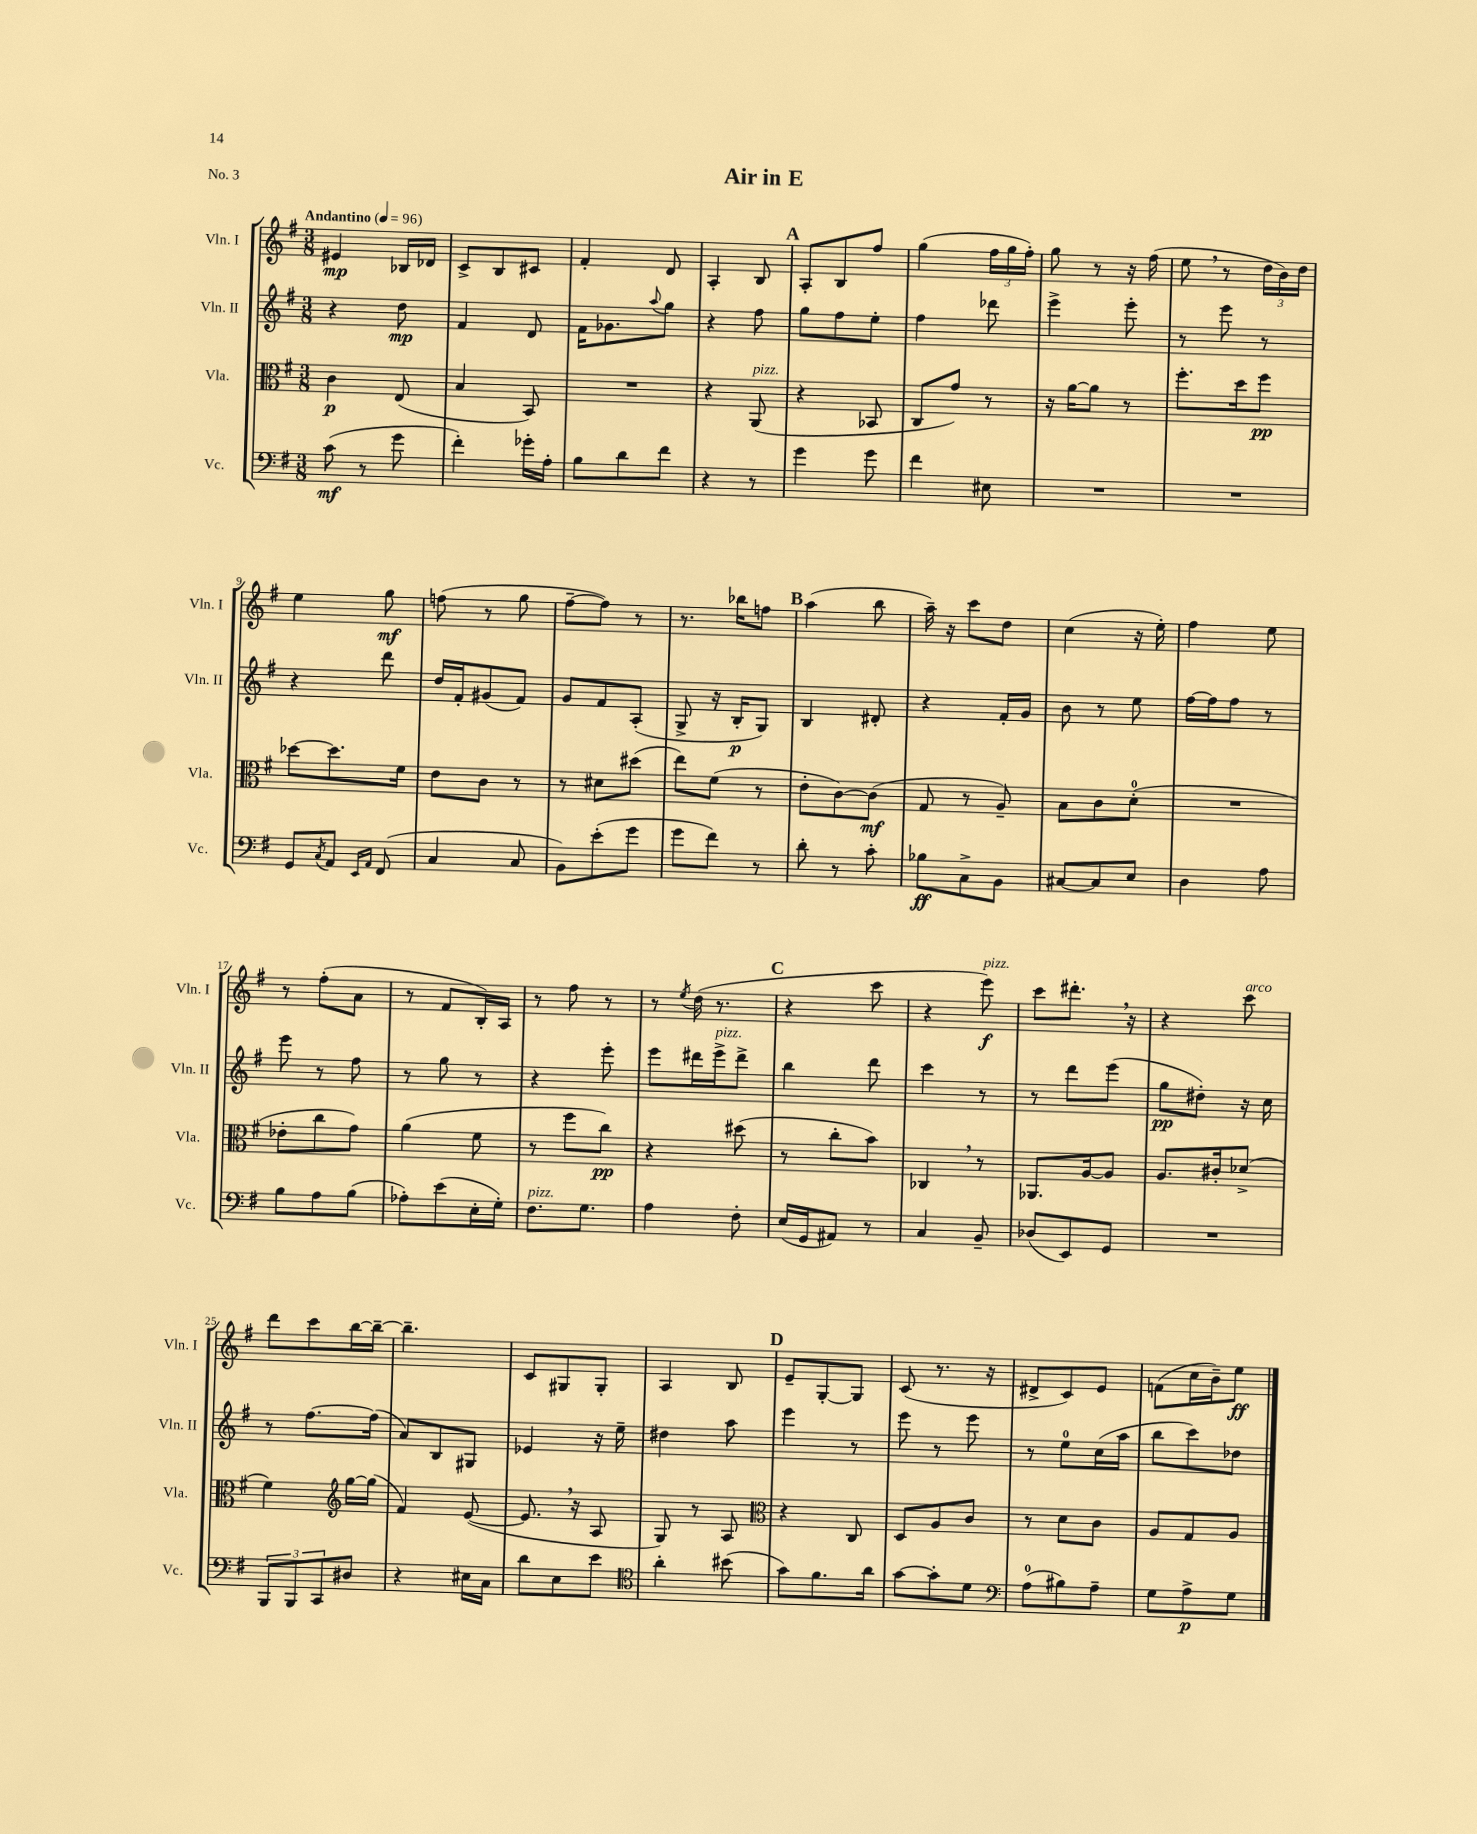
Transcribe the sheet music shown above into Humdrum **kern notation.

**kern	**kern	**kern	**kern
*staff4	*staff3	*staff2	*staff1
*clefF4	*clefC3	*clefG2	*clefG2
*k[f#]	*k[f#]	*k[f#]	*k[f#]
*M3/8	*M3/8	*M3/8	*M3/8
*MM96	*MM96	*MM96	*MM96
(8c\	4c\	4r	4e#/
8r	.	.	.
8g\	(8E/	8dd\	16B-/LL
.	.	.	16d-/JJ
=	=	=	=
4f#'\)	4B/	4f#/	8c^/L
.	.	.	8B/
16g-'\LL	8BB/)	8d/	8c#/J
16A'\JJ	.	.	.
=	=	=	=
8B\L	4.r	16f#\LK	4f#'/
.	.	8.g-\	.
8d\	.	.	.
.	.	8qqaa/	.
8f#\J	.	8gg\J	8d/
=	=	=	=
4r	4r	4r	4A'/
8r	(8AA/	8ff#\	8B/
=	=	=	=
4g\	4r	8gg\L	8A'/L
.	.	8ff#\	8B/
8g\	8BB-/	8ee'\J	8ff#/J
=	=	=	=
4f#\	8C/L	4ff#\	(4gg\
.	8g/J)	.	.
8E#\	8r	8ddd-\	24ff#\LL
.	.	.	24gg\
.	.	.	24ff#'\JJ)
=	=	=	=
4.r	16r	4eee^\	8gg\
.	[16a\LK	.	.
.	8a\]J	.	8r
.	8r	8eee'\	16r
.	.	.	(16ff#\
=	=	=	=
4.r	8.ff#'\L	8r	8ee\
.	.	8eee\	8r
.	16dd\k	.	.
.	8ff#\J	8r	24dd\LL
.	.	.	24b\)
.	.	.	24dd\JJ
=	=	=	=
8GG/L	[8dd-\L	4r	4ee\
8qC/	.	.	.
8AA/J	8.dd-\]	.	.
16qqEE/LL	.	.	.
16qqAA/JJ	.	.	.
(8FF#/	.	8ddd\	8gg\
.	16f#\Jk	.	.
=	=	=	=
4C/	8e\L	16dd/LL	(8ff\
.	.	16f#'/J	.
.	8c\J	(8g#/	8r
8C/	8r	8f#/J)	8gg\
=	=	=	=
8BB\L)	8r	8g/L	[8ff#~\L
(8e'\	8d#\L	8f#/	8ff#\]J)
8g\J	(8dd#\J	(8A'/J	8r
=	=	=	=
8g\L	8ee\L)	8G^/	8.r
8f#\J)	(8f#\J	16r	.
.	.	16B'/LK	16bb-\LK
8r	8r	8G/J)	8ff\J
=	=	=	=
8d'\	8e'\L	4B/	(4aa\
8r	[8c\)	.	.
8c'\	(8c\]J	8d#'/	8bb\
=	=	=	=
8B-\L	8G/	4r	16aa~\)
.	.	.	16r
8C^\	8r	.	8ccc\L
8BB\J	8A~/)	16f#'/LL	8dd\J
.	.	16g/JJ	.
=	=	=	=
[8C#/L	8B\L	8b\	(4cc\
8C#/]	8c\	8r	.
8E/J	(8d'\J	8ee\	16r
.	.	.	16ee'\)
=	=	=	=
4D\	4.r	[16ff#\LL	4ff#\
.	.	16ff#\]J	.
.	.	8ff#\J	.
8A\	.	8r	8ee\
=	=	=	=
8B\L	8e-'\L	8eee\	8r
8A\	8cc\	8r	(8ff#'\L
(8B\J	8g\J)	8ff#\	8a\J
=	=	=	=
8A-'\L)	(4a\	8r	8r
(8e\	.	8gg\	8f#/L
16E'\L	8f#\	8r	16B'/L)
16G'\JJ)	.	.	16A/JJ
=	=	=	=
8.F#\L	8r	4r	8r
.	8ff#\L	.	8ff#\
8.G\J	.	.	.
.	8cc\J)	8eee'\	8r
=	=	=	=
4A\	4r	8eee\L	8r
.	.	.	8qee/
.	.	16ddd#\L	(16dd\
.	.	16eee^\J	8.r
8F#'\	(8dd#\	8ddd#^\J	.
=	=	=	=
(16E/LL	8r	4bb\	4r
16GG/J	.	.	.
8AA#/J)	8cc'\L	.	.
8r	8b\J)	8ddd\	8ccc\
=	=	=	=
4C/	4C-/	4ccc\	4r
8BB~/	8r	8r	8eee\)
=	=	=	=
(8D-/L	8.AA-/L	8r	8ccc\L
8EE/)	.	8ddd\L	8.ddd#'\J
.	[16A/k	.	.
8GG/J	8A/]J	(8eee\J	.
.	.	.	16r
=	=	=	=
4.r	8.A/L	8gg\L	4r
.	.	8dd#'\J)	.
.	16c#'/k	.	.
.	(8d-^/J	16r	8ccc\
.	.	16cc\	.
=	=	=	=
12BBB/L	4f#\)	8r	8ddd\L
12BBB/	.	.	.
.	.	[8.ff#\L	8ccc\
12CC/	.	.	.
*	*clefG2	*	*
8D#/J	[16gg\LL	.	[16bb\L
.	(16gg\]JJ	(16ff#\]Jk	16bb~\_JJ
=	=	=	=
4r	4f#/)	8a/L)	4.bb~\]
.	.	8B/	.
16E#\LL	([8e/	8G#/J	.
16C\JJ	.	.	.
=	=	=	=
8d\L	8.e/]	4e-/	8c/L
8E\	.	.	8G#/
.	16r	.	.
8e\J	8A/	16r	8G#'/J
.	.	16ee~\	.
=	=	=	=
*clefC4	*	*	*
4a'\	8G/)	4dd#\	4A/
.	8r	.	.
(8b#\	8A/	8aa\	8B/
=	=	=	=
*	*clefC3	*	*
8g\L)	4r	4eee\	8e~/L
8.f#\	.	.	[8G'/
.	8C/	8r	8G/]J
16a\Jk	.	.	.
=	=	=	=
[8g\L	8D/L	8eee\	(8c/
8g'\]	8A/	8r	8.r
8d\J	8c/J	8eee\	.
.	.	.	16r
=	=	=	=
*clefF4	*	*	*
(8A\L	8r	8r	8d#^/L
8B#\)	8d\L	8ee\L	8c/)
8A~\J	8c\J	(16cc\L	8e/J
.	.	16aa\JJ	.
=	=	=	=
8G\L	8A/L	8bb\L	(8f\L
8A^\	8G/	8ccc\)	16cc\L
.	.	.	16b~\J)
8G\J	8A/J	8dd-\J	8ee\J
==	==	==	==
*-	*-	*-	*-
